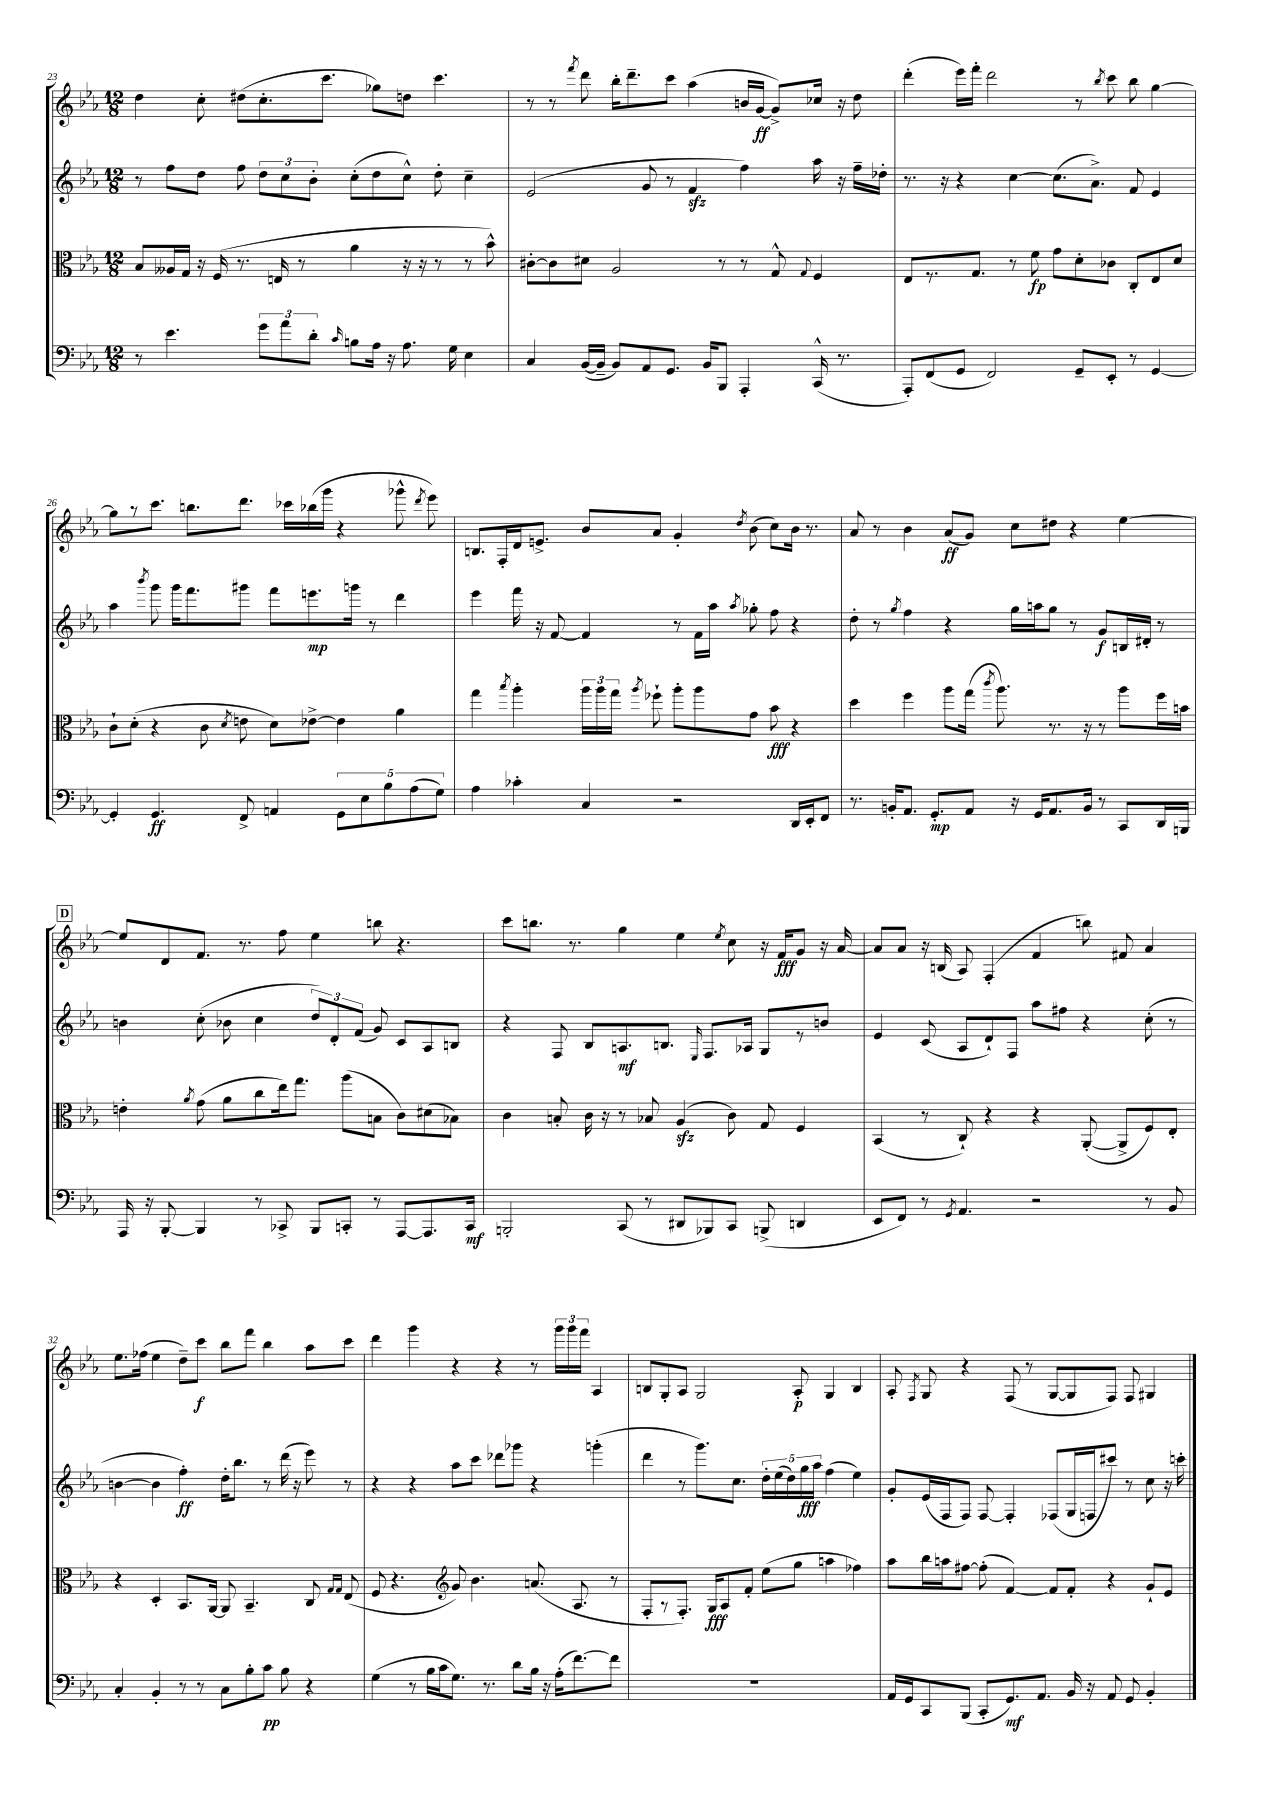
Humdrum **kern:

**kern	**kern	**kern	**kern
*staff4	*staff3	*staff2	*staff1
*clefF4	*clefC3	*clefG2	*clefG2
*k[b-e-a-]	*k[b-e-a-]	*k[b-e-a-]	*k[b-e-a-]
*M12/8	*M12/8	*M12/8	*M12/8
8r	8B-	8r	4dd
4.e-	16A--	8ff	.
.	16G	.	.
.	16r	8dd	8cc'
.	(16F	.	.
.	8.r	8ff	(8dd#
12g	.	12dd	8.cc'
.	16E	.	.
12a-	.	12cc	.
.	8r	.	.
12d'	.	12b-'	.
.	.	.	8.ccc
16qqc	.	.	.
8B	4a-	(8cc'	.
16A-	.	8dd	8gg-)
16r	.	.	.
8.A-	16r	8cc^^)	8dd
.	16r	.	.
.	8r	8dd'	4.ccc
16G	.	.	.
4E-	8r	4cc~	.
.	8b-^^)	.	.
=	=	=	=
4C	[8c#'	(2e-	8r
.	8c#]	.	8r
.	.	.	8qfff
([16BB-	8d#	.	8ddd
16BB-~]	.	.	.
8BB-)	2A-	.	16bb-'
.	.	.	8.ddd~
8AA-	.	8g	.
8.GG	.	8r	8ccc
.	.	4f	(4aa-
16BB-	.	.	.
8BBB-	8r	.	.
4AAA-'	8r	4ff)	16b
.	.	.	[16g
.	8G^^	.	8g^])
.	8qqG	.	.
(16CC^^	4F	16aa-	16cc-
8.r	.	16r	16r
.	.	16ff~	8dd
.	.	16dd-'	.
=	=	=	=
8AAA-')	8E-	8.r	(4ddd'
(8FF	8.r	.	.
.	.	16r	.
8GG	.	4r	16eee-)
.	8.G	.	16fff'
2FF)	.	.	2ddd
.	8r	[4cc	.
.	8f	.	.
.	8g	(8.cc]	.
8GG~	8d'	.	8r
.	.	8.a-^)	.
.	.	.	8qbb-
8EE-'	8c-	.	8ccc
8r	8C'	8f	8bb-
[4GG	8E-	4e-	[4gg
.	8d	.	.
=	=	=	=
4GG']	8c`	4aa-	8gg]
.	(8d'	.	8r
.	.	8qbbb-	.
4.GG	4r	8ggg	8.ccc
.	.	16ggg	.
.	.	8.fff	8.bb
.	8c	.	.
.	8qd	.	.
8FF^	8e	8ggg#	8.ddd
4AA	8d)	8fff	.
.	.	.	16ccc-
.	[8e-^	8.eee	(16bb-
.	.	.	16ggg
10GG	4e-]	.	4r
.	.	16ggg	.
10E-	.	.	.
.	.	8r	.
10B-	.	.	.
.	4a-	4ddd	8ggg-^^
(10A-	.	.	.
.	.	.	8qddd
.	.	.	8eee-)
10G)	.	.	.
=	=	=	=
4A-	4gg	4eee-	8.B
.	.	.	16F'
.	8qbb-	.	.
4c-'	4aa-'	16fff	16d
.	.	16r	8.e^
.	.	[8f	.
4C	24aa-	4f]	8b-
.	24aa-	.	.
.	24gg	.	.
.	8qaa-	.	.
.	8ff-`	.	8a-
2r	8aa-'	8r	4g'
.	8aa-	16f	.
.	.	16aa-	.
.	.	8qaa-	8qdd
.	8g	8gg-'	(8b-
.	8b-	8ff	8cc)
16DD	4r	4r	16b-
16EE-'	.	.	8.r
8FF	.	.	.
=	=	=	=
8.r	4dd	8dd'	8a-
.	.	8r	8r
16BB'	.	.	.
.	.	8qgg	.
8.AA-	4ff	4ff	4b-
8.GG'	.	.	.
.	8aa-	4r	(8a-
8AA-	(16gg	.	8g)
.	8qccc	.	.
.	8.aa-)	.	.
16r	.	16gg	8cc
16GG	.	16aa	.
8.AA-	8.r	8gg	8dd#
.	.	8r	4r
16BB	16r	.	.
8r	8r	8g	.
8CC	8aa-	16B	[4ee-
.	.	16d#'	.
16DD	16ff	8r	.
16BBB	16b	.	.
=	=	=	=
16AAA-	4e'	4b	8ee-]
16r	.	.	.
[8BBB-'	.	.	8d
.	8qa-	.	.
4BBB-]	(8g	(8cc'	8.f
.	8a-	8b-	.
.	.	.	8.r
8r	8cc	4cc	.
8CC-^	16ee-)	.	8ff
.	8.gg	.	.
8BBB-	.	12dd)	4ee-
.	.	12d'	.
8CC'	(8aa-	.	.
.	.	(12f	.
8r	8B	8g)	8bb
[8AAA-	8c)	8c	4.r
8.AAA-]	(8d#	8A-	.
.	8B-)	8B	.
16CC	.	.	.
=	=	=	=
2BBB'	4c	4r	8ccc
.	.	.	8.bb
.	8B'	8F	.
.	.	.	8.r
.	16c	8B-	.
.	16r	.	.
(8CC	8r	8.A	4gg
8r	8B-	.	.
.	.	8.B	.
8DD#	(4A-	.	4ee-
.	.	16qqE-	.
8BBB-)	.	8.F	.
.	.	.	8qee-
8CC	8c)	.	8cc
.	.	16A-	.
(8BBB^	8G	8G	16r
.	.	.	16f
4DD	4F	8r	8g
.	.	8b	16r
.	.	.	[16a-
=	=	=	=
8EE-	(4BB-	4e-	8a-]
8FF)	.	.	8a-
8r	8r	(8c	16r
.	.	.	(16B
8qGG	.	.	.
4.AA-	8C`)	8A-	8A-)
.	4r	8d`)	(4F'
.	.	8F	.
2r	4r	8aa-	4f
.	.	8ff#	.
.	([8AA-'	4r	8bb)
.	8AA-^]	.	8f#
8r	8F)	(8cc'	4a-
8BB-	8E-'	8r	.
=	=	=	=
4C'	4r	[4b	8.ee-
.	.	.	(16ff-
4BB-'	4D'	4b]	4ee-
8r	8.BB-	4ff')	8dd~)
8r	.	.	8ccc
.	[16AA-	.	.
8C	8AA-]	16dd'	8bb-
.	.	8.bb-	.
8B-'	4.BB-~	.	8fff
8c	.	8r	4bb-
8B-	.	(16ddd	.
.	.	16r	.
4r	8C	8eee-)	8aa-
.	16qqG	.	.
.	16qqG	.	.
.	(8E-	8r	8ccc
=	=	=	=
(4G	8F	4r	4ddd
.	4.r	.	.
8r	.	4r	4ggg
16B-	.	.	.
16c	.	.	.
*	*clefG2	*	*
8.G)	8g)	8aa-	4r
.	4.b-	8ccc	.
8.r	.	.	.
.	.	8ddd-	4r
8d	.	8ggg-	.
16B-	(8.a	4r	8r
16r	.	.	.
(16A-'	.	.	24ggg
.	.	.	24ggg
[8.f)	8.A-	.	.
.	.	.	24fff
.	.	(4ggg'	4A-
8f]	8r	.	.
=	=	=	=
1.r	8F'	4ddd	8B
.	8r	.	8G'
.	8.F')	8r	8A-
.	.	8.ggg)	2G
.	16G	.	.
.	8A-	.	.
.	.	8.cc	.
.	8f'	.	.
.	(8ee-	20dd'	.
.	.	(20ee-	.
.	.	20dd)	.
.	8gg	.	8A-'
.	.	20gg	.
.	.	20aa-	.
.	4aa	(4ff	4G
.	4ff-)	4ee-)	4B
=	=	=	=
16AA-	8aa-	8g'	8A-'
16GG	.	.	.
.	.	.	8qF
8CC	16bb-	(16e-	8G
.	16aa	16F	.
(8BBB-	[8ff#	8F)	4r
8CC'	(8ff#']	[8F	.
8.GG)	[4f)	4F']	(8F
.	.	.	8r
8.AA-	.	.	.
.	8f]	(8F-	[8G
16BB-	8f'	16G	8G]
16r	.	16F	.
8AA-	4r	8ccc#)	8F)
8GG	.	8r	8F
4BB-'	8g`	8cc	4G#
.	8e-	16r	.
.	.	16ccc'	.
==	==	==	==
*-	*-	*-	*-
